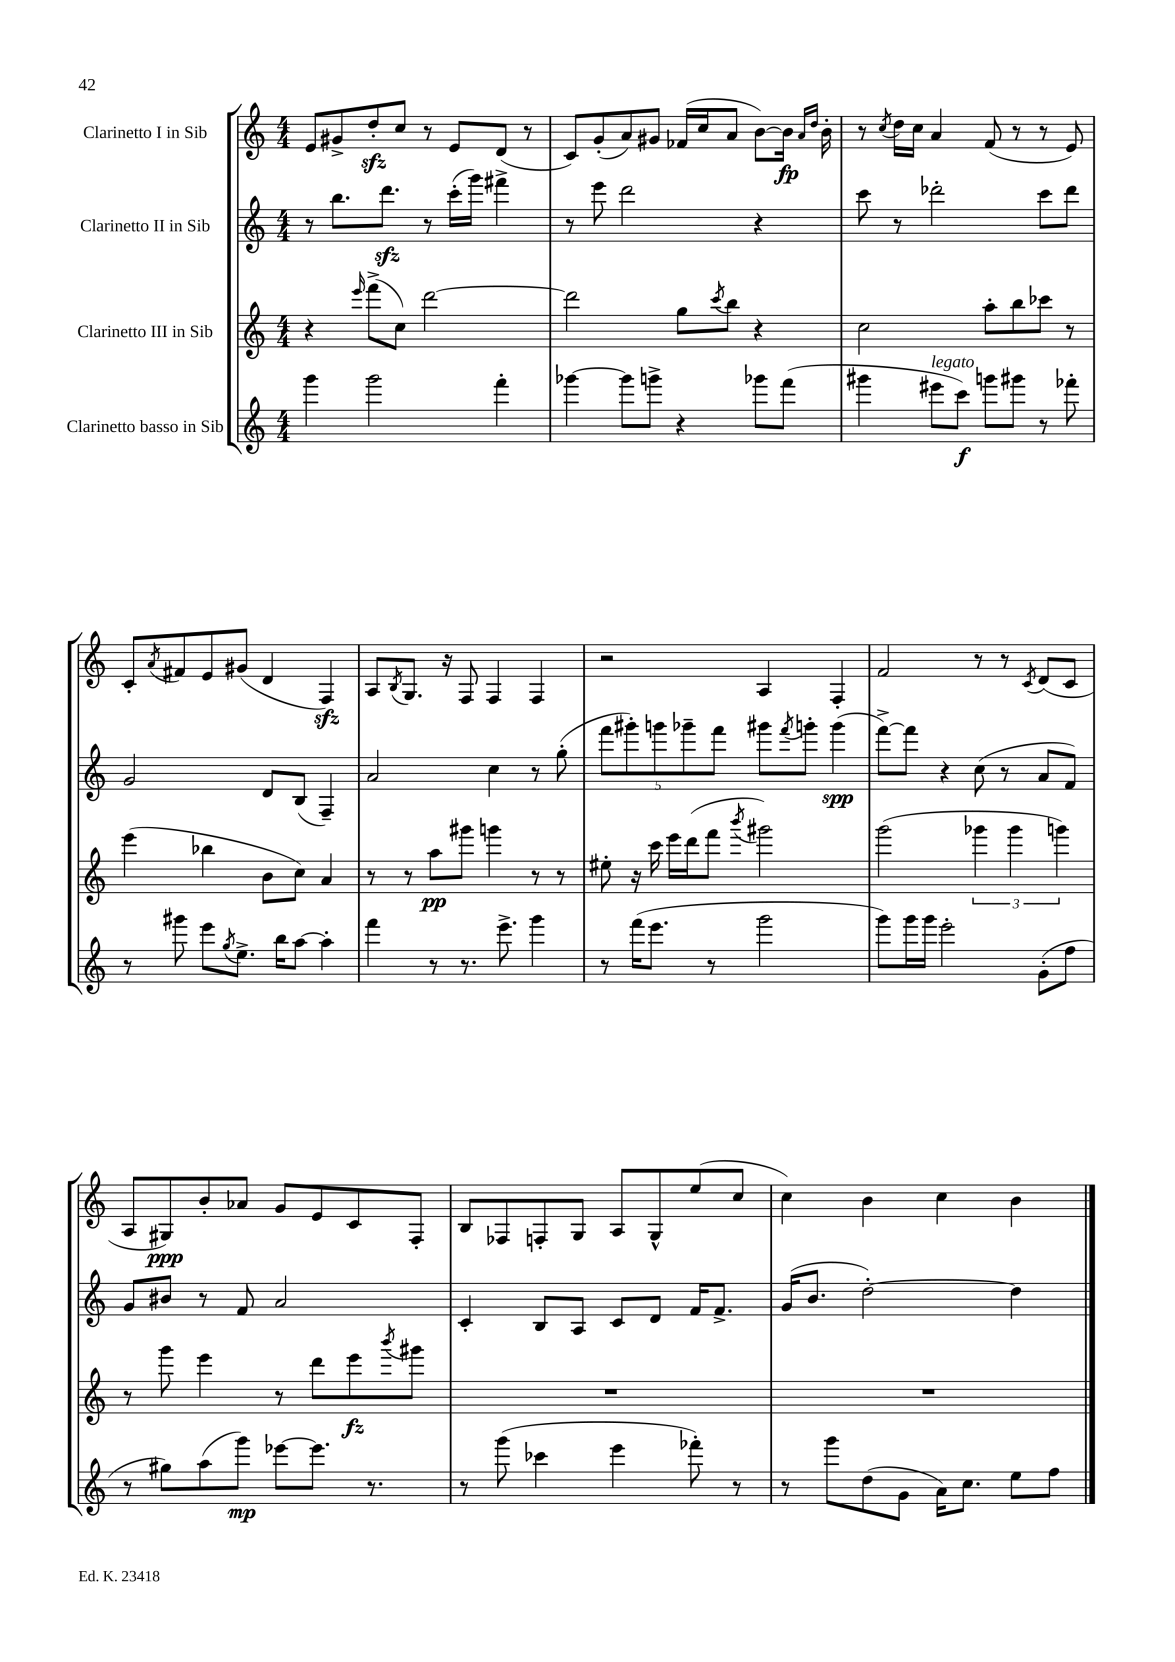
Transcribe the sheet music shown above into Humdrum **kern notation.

**kern	**kern	**kern	**kern
*staff4	*staff3	*staff2	*staff1
*clefG2	*clefG2	*clefG2	*clefG2
*k[]	*k[]	*k[]	*k[]
*M4/4	*M4/4	*M4/4	*M4/4
4ggg	4r	8r	8e
.	.	8.bb	8g#^
.	16qqeee	.	.
2ggg	(8fff^	.	8dd'
.	.	8.ddd	.
.	8cc)	.	8cc
.	[2ddd	8r	8r
.	.	(16ccc'	8e
.	.	16ggg)	.
4fff'	.	4fff#^	(8d
.	.	.	8r
=	=	=	=
[4ggg-	2ddd]	8r	8c)
.	.	8eee	(8g'
8ggg-]	.	2ddd	8a)
8ggg^	.	.	8g#
4r	8gg	.	(16f-
.	.	.	16cc
.	8qccc	.	.
.	8bb	.	8a
8ggg-	4r	4r	[8b)
(8fff	.	.	16b]
.	.	.	16qqa
.	.	.	16qqdd
.	.	.	16b'
=	=	=	=
4ggg#	2cc	8ccc	8r
.	.	.	8qcc
.	.	8r	16dd
.	.	.	16cc
8eee#	.	2ddd-'	4a
8ccc)	.	.	.
8ggg	8aa'	.	(8f
8ggg#	8bb	.	8r
8r	8ccc-	8ccc	8r
8fff-'	8r	8ddd-	8e)
=	=	=	=
8r	(4eee	2g	8c'
.	.	.	8qa
8ggg#	.	.	8f#
8eee	4bb-	.	8e
8qgg	.	.	.
8.ee^	.	.	(8g#
.	8b	8d	4d
16bb	.	.	.
[8aa	8cc)	(8B	.
4aa']	4a	4F~)	4F)
=	=	=	=
4fff	8r	2a	8A
.	.	.	8qB
.	8r	.	8.G
8r	8aa	.	.
.	.	.	16r
8.r	8ggg#	.	8F
.	4ggg	4cc	4F
8.eee^	.	.	.
4ggg	8r	8r	4F
.	8r	(8gg'	.
=	=	=	=
8r	8ee#'	10fff	2r
.	.	10ggg#')	.
(16fff	16r	.	.
8.eee	16ccc	.	.
.	.	10ggg	.
.	16eee	.	.
.	.	10ggg-~	.
.	(16ddd	.	.
8r	8fff	.	.
.	.	10fff	.
.	8qbbb	.	.
2ggg	2ggg#)	8ggg#	4A
.	.	8qfff	.
.	.	8ggg'	.
.	.	(4ggg	4F'
=	=	=	=
8ggg)	(2ggg	[8fff^)	2f
16ggg	.	8fff]	.
16ggg	.	.	.
2eee'	.	4r	.
.	6ggg-	(8cc	8r
.	.	8r	8r
.	6ggg-	.	.
.	.	.	8qc
(8g'	.	8a	(8d
.	6ggg)	.	.
8ff	.	8f)	8c
=	=	=	=
8r	8r	8g	8A
8gg#)	8ggg	8b#	8G#)
(8aa	4eee	8r	8b'
8ggg)	.	8f	8a-
[8eee-	8r	2a	8g
8.eee-]	8ddd	.	8e
.	8eee	.	8c
8.r	.	.	.
.	8qbbb	.	.
.	8ggg#	.	8F'
=	=	=	=
8r	1r	4c'	8B
(8ggg	.	.	8F-
4ccc-	.	8B	8F'
.	.	8A	8G
4eee	.	8c	8A
.	.	8d	8G^^
8fff-')	.	16f	(8ee
.	.	8.f^	.
8r	.	.	8cc
=	=	=	=
8r	1r	(16g	4cc)
.	.	8.b	.
8ggg	.	.	.
(8dd	.	[2dd')	4b
8g	.	.	.
16a)	.	.	4cc
8.cc	.	.	.
8ee	.	4dd]	4b
8ff	.	.	.
==	==	==	==
*-	*-	*-	*-
